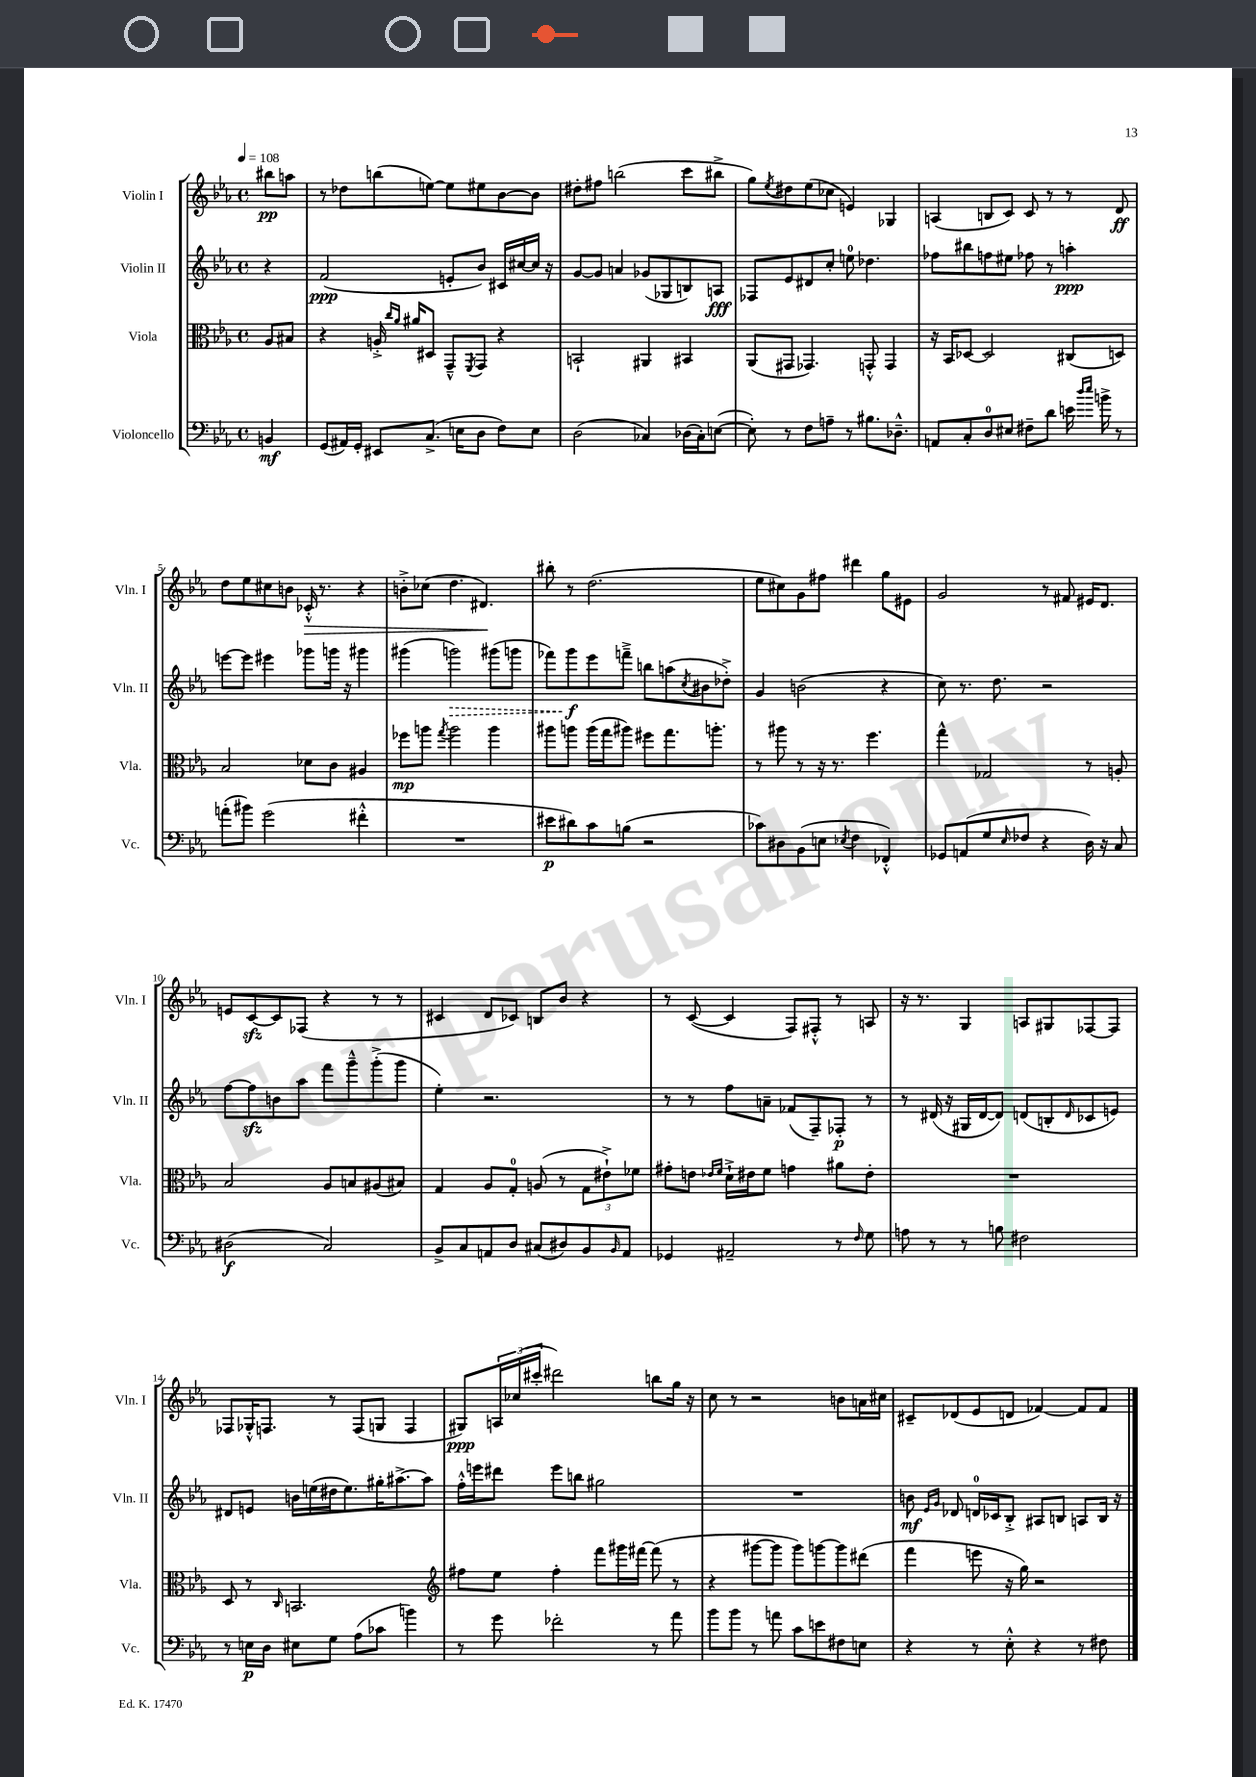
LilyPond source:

<<
\new StaffGroup <<
\new Staff = "s0" \with { instrumentName = "Violin I" shortInstrumentName = "Vln. I" } {
    \clef treble \key ees \major \defaultTimeSignature \time 4/4 \partial 4 \tempo 4 = 108
    bis''8\pp a''8 |
    r8 des''8 b''8( e''8~) e''8 eis''8 bes'8~ bes'8 |
    dis''8-. fis''8 b''2( c'''8 bis''8-> |
    g''8) \acciaccatura { ees''8 } dis''8 ees''8( ces''8 e'4) ges4 |
    a4( b8 c'8) c'8 r8 r8 d'8\ff |
    d''8 ees''8 cis''8 b'8 ces'16-.-^\> r8. r4 |
    b'8-.-> ces''8( d''4. dis'4.\!) |
    bis''8-. r8 d''2.( |
    ees''8 cis''8) g'8 fis''8 dis'''4 g''8 eis'8 |
    g'2 r8 fis'8 eis'16 d'8. |
    e'8 c'8~\sfz c'8 fes8( r4 r8 r8 |
    cis'4 d'8 ces'8) b8 bes'8 r4 |
    r8 c'8~( c'4 f8) fis8-.-^ r8 a8 |
    r16 r8. g4 a8 gis8 fes8~ fes8 |
    fes8 ges16-.-^ f8. r8 f8( g8 f4 |
    gis8\ppp) \tuplet 3/2 { a16 ces''16( cis'''16-. } dis'''2) b''8 g''16 r16 |
    c''8 r8 r2 b'8 a'16 cis''16 |
    cis'8-- des'8( ees'8 d'8 fes'4~) fes'8 fes'8 \bar "|." |
}
\new Staff = "s1" \with { instrumentName = "Violin II" shortInstrumentName = "Vln. II" } {
    \clef treble \key ees \major \defaultTimeSignature \time 4/4 \partial 4
    r4 |
    f'2\ppp( e'8-. bes'8) cis'16 cis''16~ cis''16 r16 |
    g'8~ g'8 a'4 ges'8( ges8 b8) a8\fff |
    fes8 ees'8 dis'8 c''8-. e''8-0 des''4. |
    fes''8 bis''8 f''8 eis''8 fes''8 r8 a''4-.\ppp |
    e'''8~ e'''8 eis'''4 ges'''8 g'''16 r16 gis'''4 |
    gis'''4( \once \override Hairpin.style = #'dashed-line g'''2\>) gis'''8( g'''8 |
    fes'''8) g'''8\f\! ees'''8 f'''8---> b''8 a''8( \acciaccatura { c''8 } bis'8 des''8-.->) |
    g'4 b'2( r4 |
    c''8) r8. d''8. r2 |
    f''8~ f''8\sfz b'8 aes''8 f'''8 g'''8---^ g'''8-.->( g'''8 |
    ees''4-.) r2. |
    r8 r8 f''8 a'8-- fes'8( f8--) fes8-.\p r8 |
    r8 dis'16( r16 gis16 dis'16~ dis'8) d'8( b8-. \grace { d'16 } ces'8 e'8) |
    dis'8 e'8 b'16 e''16( dis''16 e''8.) gis''16-. ais''8.~-> ais''8 |
    f''16-.-^ e'''16 dis'''8 e'''8 b''8 gis''2 |
    R1 |
    b'8\mf \grace { ees'16 g'16 } des'8 d'16-0 ces'16 bes8-.-> ais8 b8 a8 b16 r16 \bar "|." |
}
\new Staff = "s2" \with { instrumentName = "Viola" shortInstrumentName = "Vla." } {
    \clef alto \key ees \major \defaultTimeSignature \time 4/4 \partial 4
    aes8 bis8 |
    r4 a16-.-> \grace { c''16 aes'16 } ais'16 dis8 g,8---^ \acciaccatura { f,8 } g,8 r4 |
    b,2-! ais,4 bis,4 |
    aes,8( gis,8 ges,4.) g,8-.-^ g,4 |
    r16 bes,16 des8~ des2 cis8( d8) |
    bes2 des'8 c'8 ais4 |
    fes''8\mp a''8 \acciaccatura { g''8 } a''2 a''4 |
    ais''8 a''8 a''16( g''16 ais''8) fis''8 g''8. a''8.-. |
    r8 ais''8 r8 r16 r8. f''4. |
    g''4-^ ges2 r8 a8-. |
    bes2 aes8 b8 ais8( bis8) |
    g4 aes8 g8-0-. a8( r8 \tuplet 3/2 { g8 eis'8-!->) fes'8 } |
    gis'8-. e'8 \grace { ees'16 f'16 } d'16-!-> eis'16 f'8 g'4 ais'8 eis'8-. |
    R1 |
    d8 r8 \grace { c16 } b,2. |
    \clef treble fis''8 ees''8 fis''4-. f'''8 gis'''16 fis'''16~ fis'''8( r8 |
    r4 gis'''8~ gis'''8 gis'''8) g'''8~ g'''8 dis'''8( |
    f'''4 e'''8 r16 g''16) r2 \bar "|." |
}
\new Staff = "s3" \with { instrumentName = "Violoncello" shortInstrumentName = "Vc." } {
    \clef bass \key ees \major \defaultTimeSignature \time 4/4 \partial 4
    b,4\mf |
    g,8( ais,16) g,16-. eis,8 c8.->( e16 d8 f8) e8 |
    d2( ces4) des16( ces16-.) e8~( |
    e8-.) r8 f8 a8-- r8 bis8. des8.---^ |
    a,8 c8-. d8-0 eis8 fis8-- d'8 e'16 \grace { d''16 ees''16 } b'16-> r8 |
    a'8-.( bis'8) g'2( fis'4-.-^ |
    R1 |
    eis'8\p dis'8) c'8 b8( r2 |
    ces'8) dis8 bes,8( e8 \acciaccatura { ees8 } f4 fes,4-.-^) |
    ges,8 a,8( g8 \grace { ees16 } fes8 r4 d16) r16 c8 |
    dis2\f( c2) |
    bes,8-> c8 a,8 d8 cis8( dis8) bes,8 \grace { bes,16 } a,8 |
    ges,4 ais,2-- r8 \grace { f16 } g8 |
    a8 r8 r8 b8 fis2 |
    r8 e16\p d16 eis8 g8 aes8( ces'8 b'4) |
    r8 g'8 fes'2-. r8 aes'8 |
    bes'8 bes'8 r8 a'8 c'8 e'8 fis8 e8 |
    r4 r8 ees8-.-^ r4 r8 fis8 \bar "|." |
}
>>
>>
